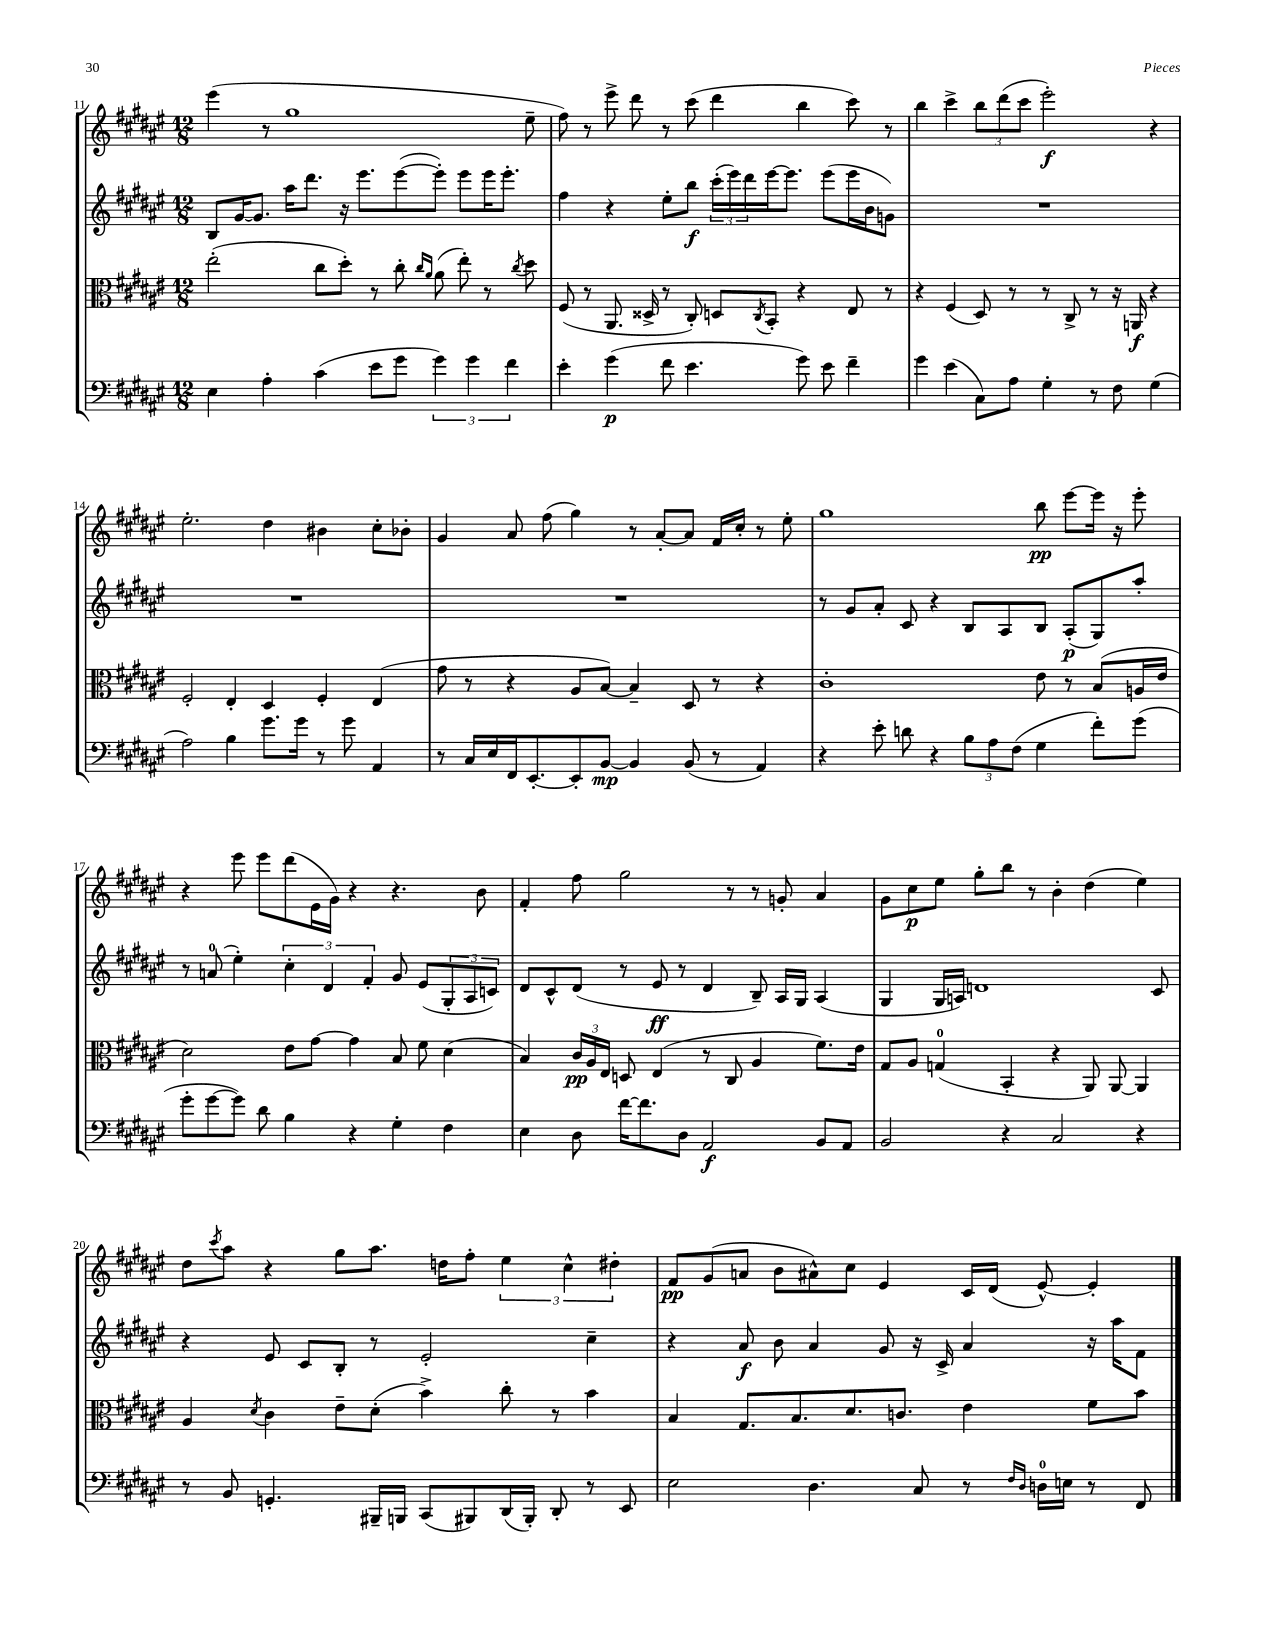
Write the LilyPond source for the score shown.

<<
\new StaffGroup <<
\new Staff = "s0" {
    \clef treble \key fis \major \numericTimeSignature \time 12/8
    eis'''4( r8 gis''1 eis''8-- |
    fis''8) r8 eis'''8-> dis'''8 r8 cis'''8( dis'''4 b''4 cis'''8) r8 |
    b''4 cis'''4-> \tuplet 3/2 { b''8 dis'''8( cis'''8 } eis'''2-.\f) r4 |
    eis''2.-. dis''4 bis'4 cis''8-. bes'8-. |
    gis'4 ais'8 fis''8( gis''4) r8 ais'8~-. ais'8 fis'16 cis''16-. r8 eis''8-. |
    gis''1 b''8\pp eis'''8~ eis'''16 r16 eis'''8-. |
    r4 eis'''8 eis'''8 dis'''8( eis'16 gis'16) r4 r4. b'8 |
    fis'4-. fis''8 gis''2 r8 r8 g'8-. ais'4 |
    gis'8 cis''8\p eis''8 gis''8-. b''8 r8 b'4-. dis''4( eis''4) |
    dis''8 \acciaccatura { cis'''8 } ais''8 r4 gis''8 ais''8. d''16 fis''8-. \tuplet 3/2 { eis''4 cis''4-^ dis''4-. } |
    fis'8\pp gis'8( a'8 b'8 ais'8-^) cis''8 eis'4 cis'16 dis'16( eis'8~-^) eis'4-. \bar "|." |
}
\new Staff = "s1" {
    \clef treble \key fis \major \numericTimeSignature \time 12/8
    b8 gis'16~ gis'8. ais''16 dis'''8. r16 eis'''8. eis'''8~( eis'''8-.) eis'''8 eis'''16 eis'''8.-. |
    fis''4 r4 eis''8-. b''8\f \tuplet 3/2 { cis'''16-.( eis'''16) dis'''16 } eis'''16~ eis'''8. eis'''8( eis'''16 b'16 g'8) |
    R1. |
    R1. |
    R1. |
    r8 gis'8 ais'8-. cis'8 r4 b8 ais8 b8 ais8-.\p( gis8) ais''8-. |
    r8 a'8-0( eis''4-.) \tuplet 3/2 { cis''4-. dis'4 fis'4-. } gis'8 eis'8( \tuplet 3/2 { gis8-. ais8 c'8) } |
    dis'8 cis'8-^ dis'8( r8 eis'8\ff r8 dis'4 b8--) ais16 gis16 ais4( |
    gis4 gis16 a16) d'1 cis'8 |
    r4 eis'8 cis'8 b8-. r8 eis'2-. cis''4-- |
    r4 ais'8\f b'8 ais'4 gis'8 r16 cis'16-> ais'4 r16 ais''16 fis'8 \bar "|." |
}
\new Staff = "s2" {
    \clef alto \key fis \major \numericTimeSignature \time 12/8
    eis''2-.( cis''8 dis''8-.) r8 cis''8-. \grace { cis''16 ais'16 } ais'8( eis''8-.) r8 \acciaccatura { cis''8 } dis''8 |
    fis8( r8 ais,8. disis16-> r8 cis8-.) d8 \acciaccatura { cis8 } b,8-. r4 eis8 r8 |
    r4 fis4( dis8) r8 r8 cis8-> r8 r16 a,16\f r4 |
    fis2-. eis4-. dis4 fis4-. eis4( |
    gis'8 r8 r4 ais8 b8~) b4-- dis8 r8 r4 |
    cis'1-. eis'8 r8 b8( a16 eis'16 |
    dis'2) eis'8 gis'8~ gis'4 b8 fis'8 dis'4( |
    b4) \tuplet 3/2 { cis'16\pp ais16 eis16 } d8 eis4( r8 cis8 ais4 fis'8.) eis'16 |
    gis8 ais8 g4-0( b,4-. r4 ais,8) ais,8~ ais,4 |
    ais4 \acciaccatura { dis'8 } cis'4 eis'8-- dis'8-.( b'4->) cis''8-. r8 b'4 |
    b4 gis8. b8. dis'8. c'8. eis'4 fis'8 b'8 \bar "|." |
}
\new Staff = "s3" {
    \clef bass \key fis \major \numericTimeSignature \time 12/8
    eis4 ais4-. cis'4( eis'8 gis'8 \tuplet 3/2 { gis'4) gis'4 fis'4 } |
    eis'4-. gis'4\p( fis'8 eis'4. gis'8) eis'8 fis'4-- |
    gis'4 eis'4( cis8) ais8 gis4-. r8 fis8 gis4( |
    ais2) b4 gis'8. gis'16 r8 gis'8 ais,4 |
    r8 cis16 eis16 fis,16 eis,8.~-. eis,8-. b,8~\mp b,4 b,8( r8 ais,4) |
    r4 eis'8-. d'8 r4 \tuplet 3/2 { b8 ais8 fis8( } gis4 fis'8-.) gis'8( |
    gis'8-. gis'8~ gis'8) dis'8 b4 r4 gis4-. fis4 |
    eis4 dis8 fis'16~ fis'8. dis8 ais,2\f b,8 ais,8 |
    b,2 r4 cis2 r4 |
    r8 b,8 g,4.-. bis,,16-- b,,16 cis,8( bis,,8) dis,16( bis,,16-.) dis,8-. r8 eis,8 |
    eis2 dis4. cis8 r8 \grace { fis16 dis16 } d16-0 e16 r8 fis,8 \bar "|." |
}
>>
>>
\layout { \context { \Score currentBarNumber = #11 } }
